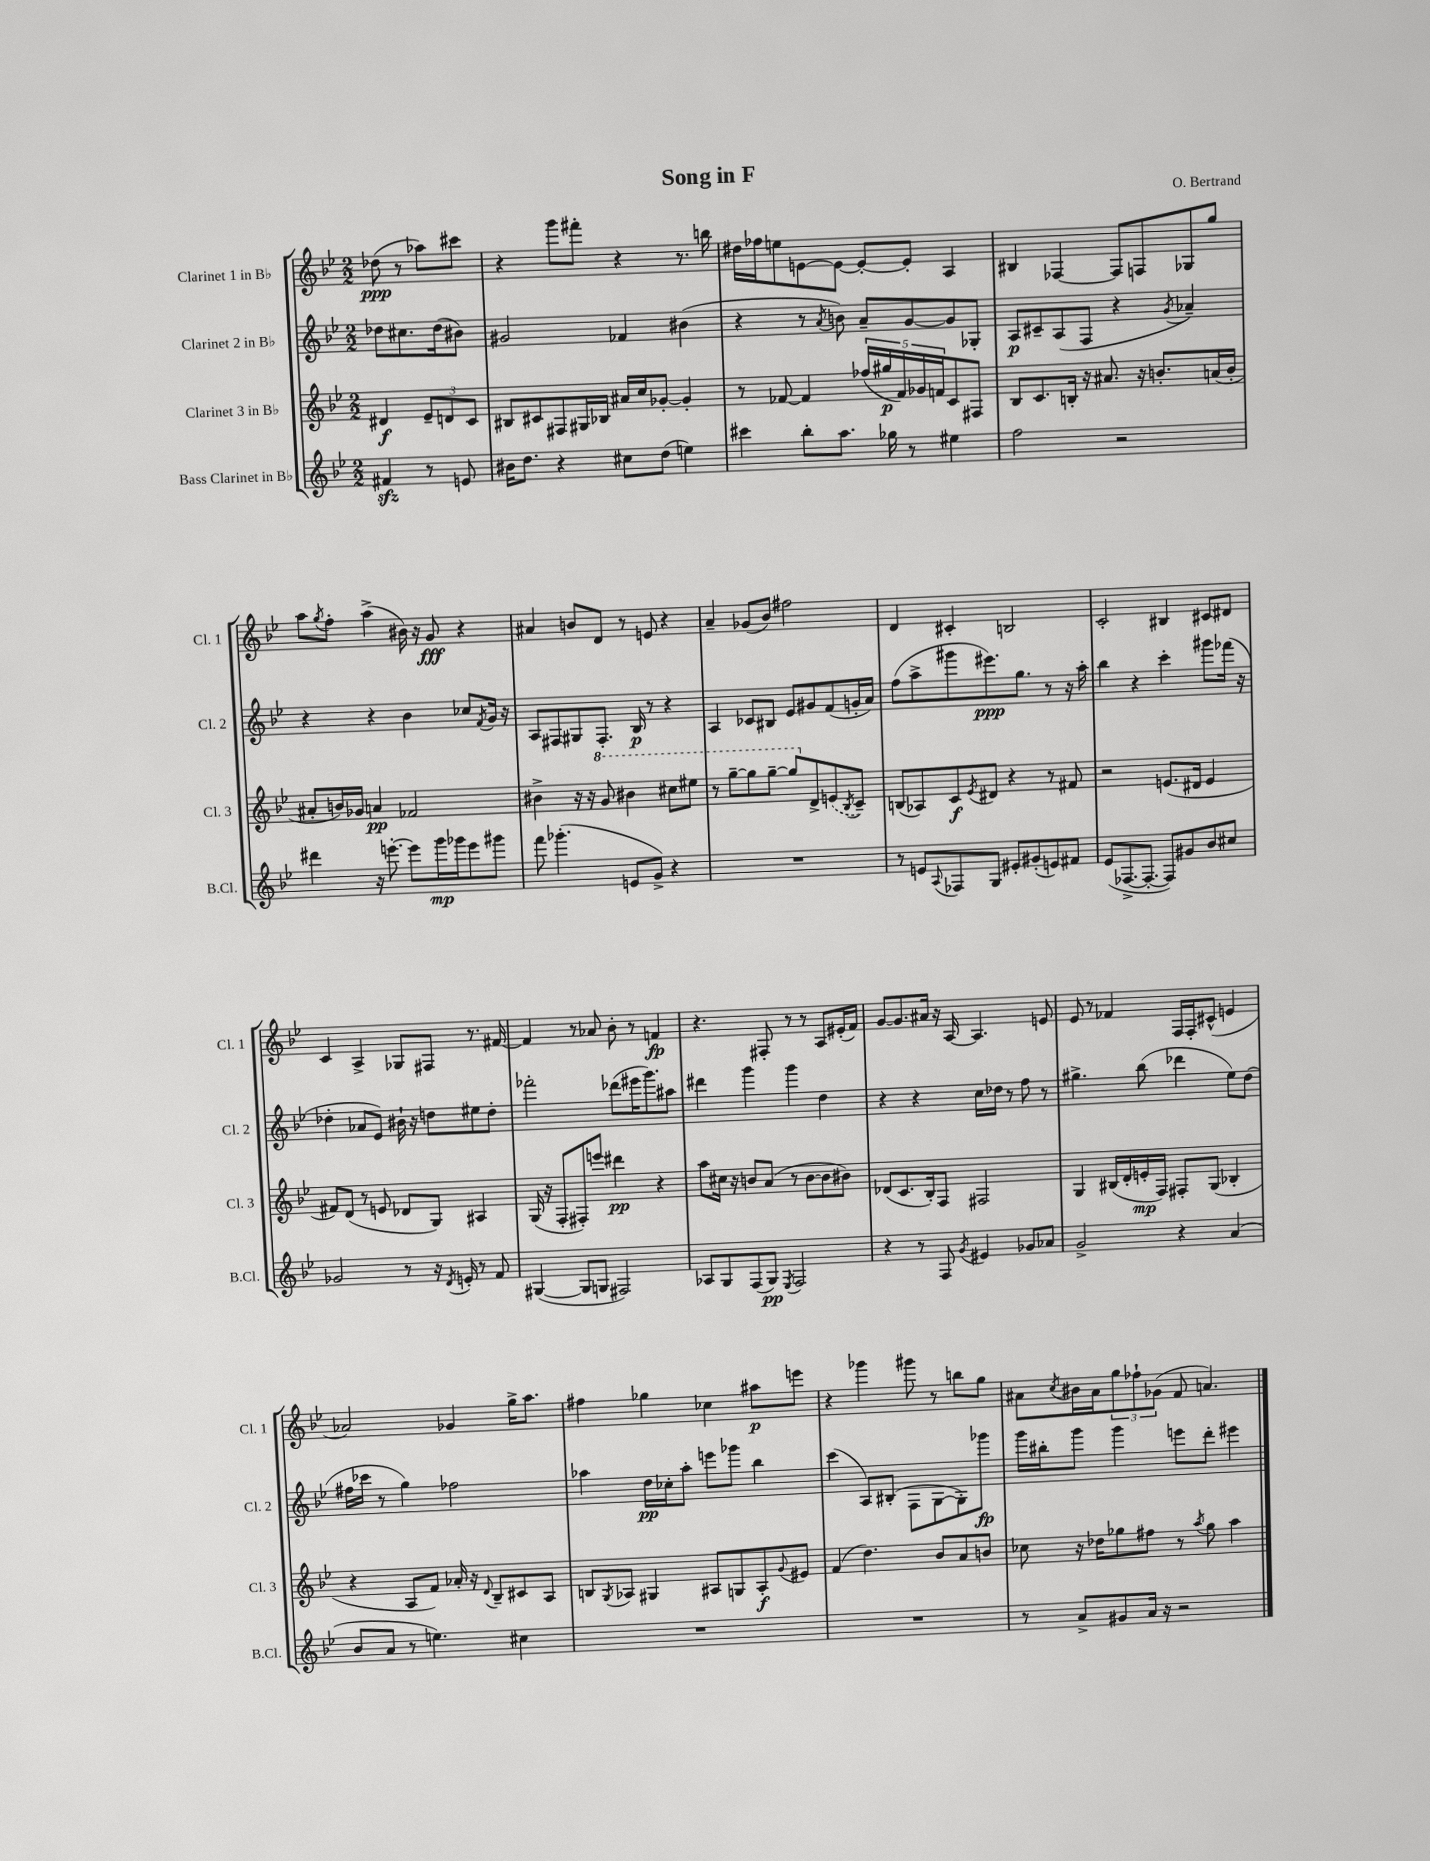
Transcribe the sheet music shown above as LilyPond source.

\header { title = "Song in F" composer = "O. Bertrand" }
<<
\new StaffGroup <<
\new Staff = "s0" \with { instrumentName = "Clarinet 1 in Bb" shortInstrumentName = "Cl. 1" } {
    \clef treble \key bes \major \numericTimeSignature \time 2/2 \partial 2
    des''8\ppp( r8 aes''8) cis'''8 |
    r4 g'''8 fis'''8-. r4 r8. b''16 |
    dis''16 fes''16 e''8 e'8~ e'8~ e'8~-. e'8-. a4 |
    bis4 fes4~ fes8 f8 ges8 g''8 |
    a''8 \acciaccatura { g''8 } f''8-. a''4->( bis'16) r16 g'8\fff r4 |
    ais'4 b'8 d'8 r8 e'8 r4 |
    a'4-- ges'8( bes'8) fis''2 |
    d'4 cis'4-. b2 |
    c'2-. bis4 cis'8 dis'8 |
    c'4 a4-> ges8 fis8 r8. fis'16~ |
    fis'4 r8 aes'8 bes'8-. r8 f'4\fp |
    r4. fis8-. r8 r8 a8 eis'16-.( f'16) |
    g'8~ g'8. ais'16 r16 a16~ a4. e'8 |
    ees'8 r8 fes'4 f16 f16-. cis'8-^( e'4 |
    aes'2) ges'4 g''16-> a''8. |
    fis''4 ges''4 ces''4 ais''8\p e'''8 |
    r4 ges'''4 gis'''8 r8 b''8 g''8 |
    ais'8 \acciaccatura { c''8 } bis'16 ais'16 \tuplet 3/2 { g''8 fes''8-! ges'8( } f'8 a'4.) \bar "|." |
}
\new Staff = "s1" \with { instrumentName = "Clarinet 2 in Bb" shortInstrumentName = "Cl. 2" } {
    \clef treble \key bes \major \numericTimeSignature \time 2/2 \partial 2
    des''8 cis''8. des''16( bis'8) |
    gis'2 fes'4 bis'4( |
    r4 r8 \acciaccatura { a'8 } b'8) a'8-- g'8~ g'8 ges8-. |
    a8\p cis'8-- a8( f8 r4 \acciaccatura { g'8 } aes'4--) |
    r4 r4 bes'4 ces''8 \acciaccatura { f'8 } g'16 r16 |
    a8 fis8 gis8 fis8.-. bes16\p r8 r4 |
    a4 ces'8 bis8 ees'8 gis'8 f'8( g'16-. a'16) |
    f''8( a''8-> gis'''8 eis'''8.\ppp) g''8. r8 r16 a''16-. |
    bes''4 r4 c'''4-. gis'''8 fes'''16( r16 |
    des''4-. aes'8 ees'8) bis'16-! r16 d''8 eis''8 d''8-. |
    fes'''2-. des'''8( eis'''16 g'''8.) ais''8 |
    dis'''4 g'''4 g'''4 d''4 |
    r4 r4 c''16 des''16 r8 f''8 r8 |
    gis''4.-> bes''8( des'''4 ees''8) d''8( |
    fis''16 ces'''16 r8 g''4) fes''2 |
    aes''4 d''16\pp ces''16-. aes''8-. e'''8 ges'''8 bes''4 |
    c'''4( a8) bis8-.( f8 g8~ g8-.) ges'''8\fp |
    g'''16 bis''16-. g'''8 g'''4 e'''8 d'''8-. eis'''4 \bar "|." |
}
\new Staff = "s2" \with { instrumentName = "Clarinet 3 in Bb" shortInstrumentName = "Cl. 3" } {
    \clef treble \key bes \major \numericTimeSignature \time 2/2 \partial 2
    dis'4\f \tuplet 3/2 { ees'8-- d'8 c'8 } |
    bis8 cis'8 fis8 gis16 bes16 ais'16 c''16 ges'8~-. ges'4-. |
    r8 fes'8~ fes'4 \tuplet 5/4 { fes''16( gis''16\p fes'16) ges'16 f'16 } c'8 fis8 |
    bes8 c'8. b16-. r16 ais'8. r16 b'8.-. a'16( b'16-. |
    ais'8-. b'16) ges'16 a'4\pp fes'2 |
    bis'4-> r16 r16 \ottava #1 g''8 bis''4 cis'''8 eis'''8 |
    r8 g'''8~-- g'''8 g'''8~-- g'''8 \ottava #0 d'8-> \once \slurDashed e'8( \acciaccatura { bes8 } c'8--) |
    b8( aes8) c'8\f \acciaccatura { ees'8 } dis'8 r4 r8 fis'8 |
    r2 e'8.( dis'16 e'4 |
    fis'8) d'8( r8 e'8 des'8 g8) ais4 |
    g16( r16 f8-. fis8-.) e'''8 dis'''4\pp r4 |
    a''8 cis''16 r16 b'8 a'8( r8 b'8~ b'8 bis'8) |
    des'8( c'8. bes16-.) f8 fis2 |
    g4 bis16( d'16-. e'16-.\mp f16) fis8-. g8( bes4-. |
    r4 a8 f'8) aes'16-. r16 \appoggiatura { d'8 } bes8-- cis'8 a8 |
    b8 \acciaccatura { g8 } aes8 gis4 ais8 g8 ais8-.\f \appoggiatura { g'8 } eis'8 |
    f'4( d''4.) bes'8 a'8 b'8 |
    ces''8 r16 des''16 ges''8 fis''8 r8 \acciaccatura { a''8 } ges''8 a''4 \bar "|." |
}
\new Staff = "s3" \with { instrumentName = "Bass Clarinet in Bb" shortInstrumentName = "B.Cl." } {
    \clef treble \key bes \major \numericTimeSignature \time 2/2 \partial 2
    fis'4\sfz r8 e'8 |
    bis'16 d''8. r4 cis''8 d''8( e''4) |
    cis'''4 bes''8-. a''8. ges''16 r8 eis''4 |
    f''2 r2 |
    dis'''4 r16 e'''8.~-. e'''8 g'''16\mp ges'''16 e'''8 gis'''8 |
    f'''8 ges'''4.-.( e'8 g'8->) r4 |
    R1 |
    r8 e'8 \appoggiatura { a8 } fes8 g8 eis'8-. gis'8-.( e'8) fis'8 |
    ees'8( fes8.~-> fes8.~-. fes8) gis'8 bes'8 cis''8 |
    ges'2 r8 r16 \acciaccatura { d'8 } e'16-. r8 f'8 |
    gis4~( gis8 g8 fis2) |
    aes8 g8 f8( g8\pp) \acciaccatura { ees8 } f2 |
    r4 r8 f8 \acciaccatura { g'8 } eis'4 ges'8 aes'8 |
    g'2-> r4 a'4( |
    bes'8 a'8 r8 e''4.) cis''4 |
    R1 |
    R1 |
    r8 a'8-> gis'8 a'16 r16 r2 \bar "|." |
}
>>
>>
\layout { \context { \Score \remove "Bar_number_engraver" } }
